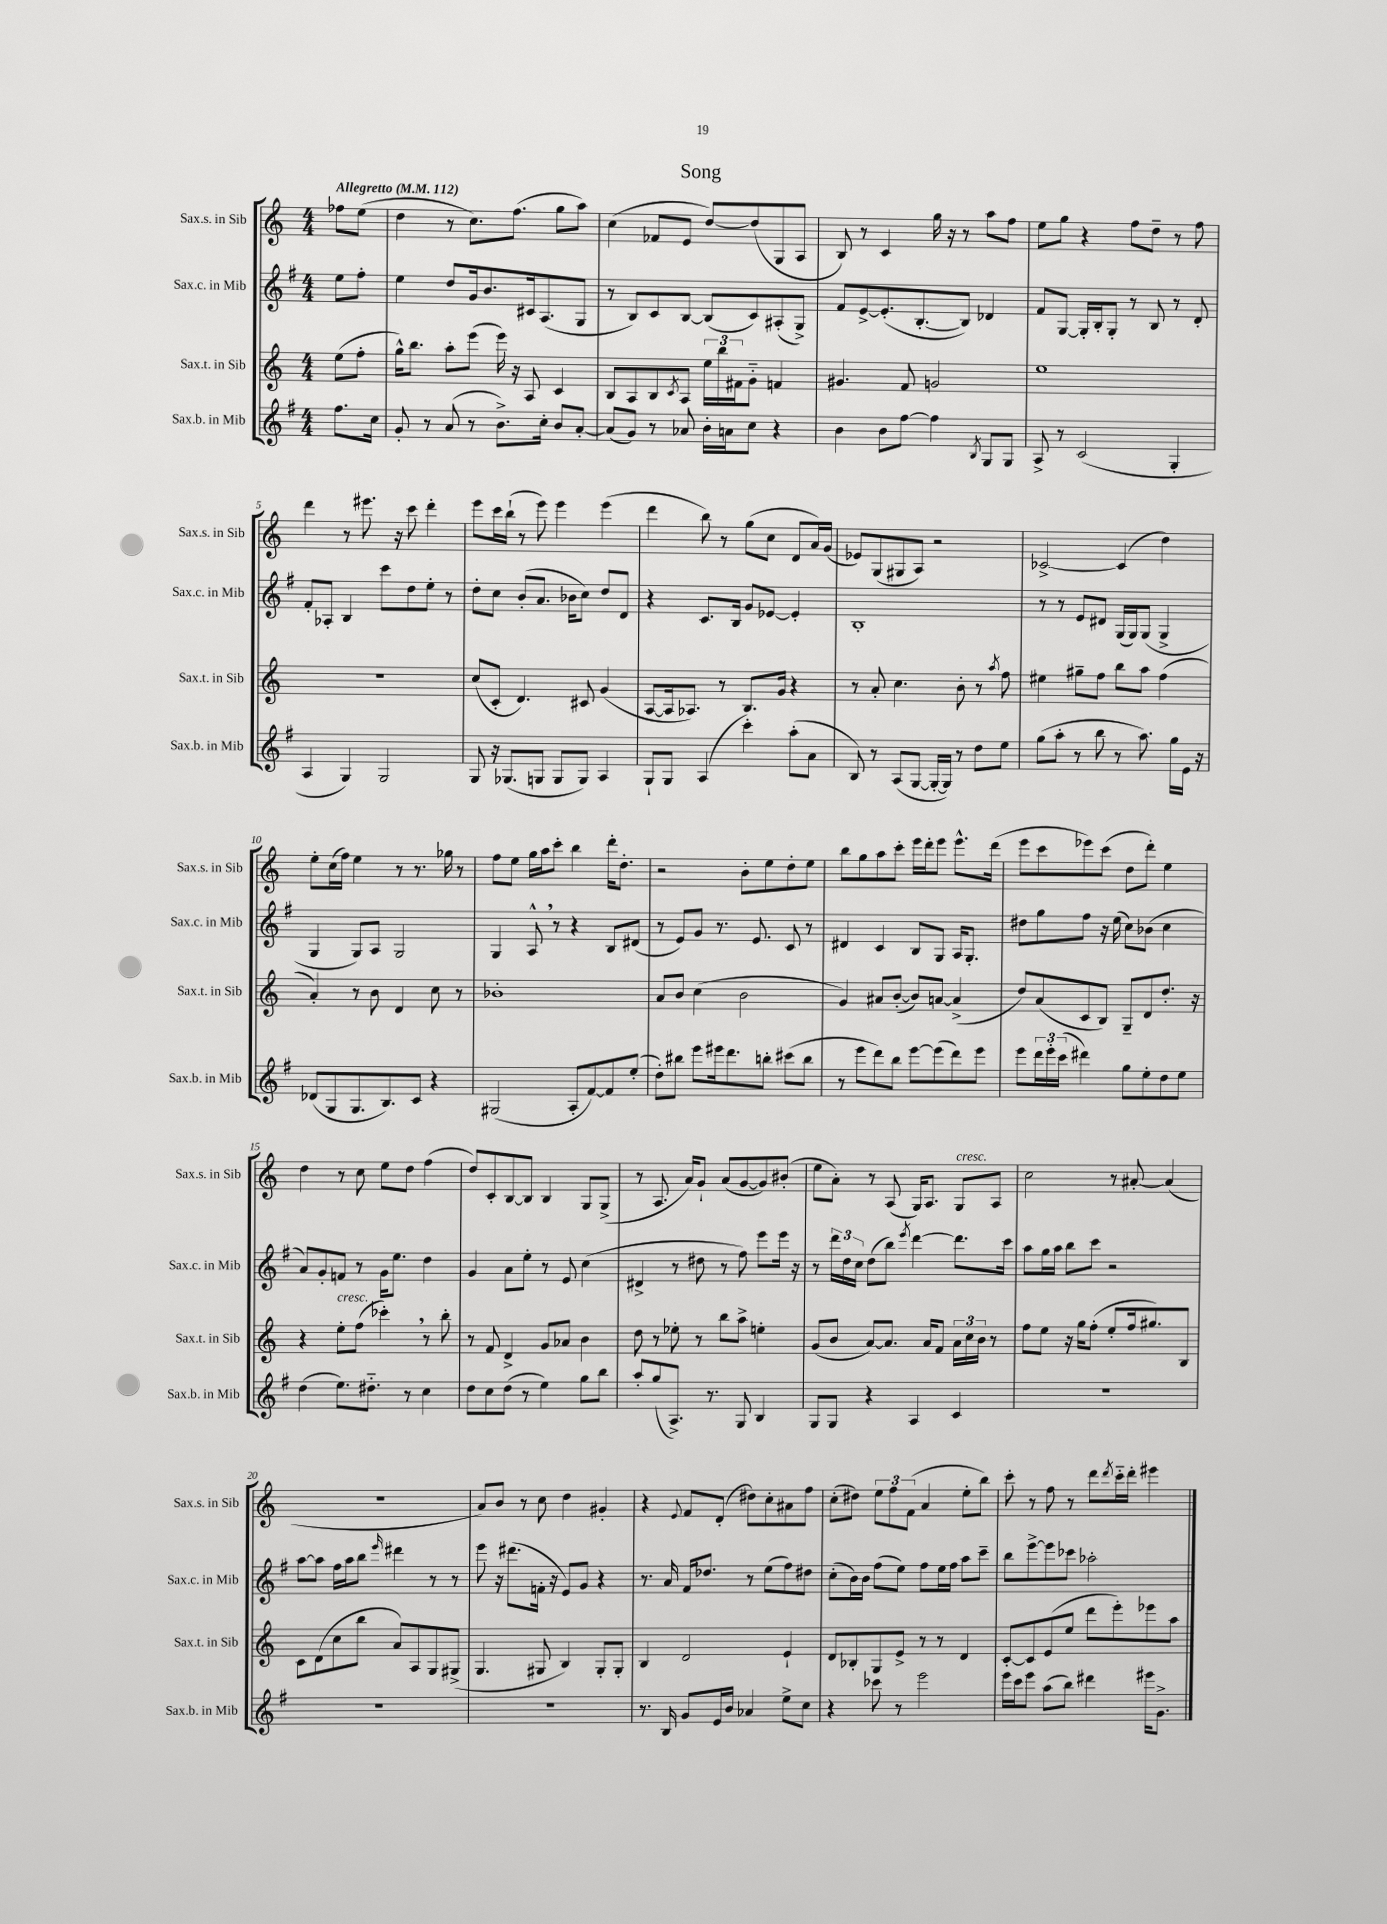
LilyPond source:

\header { title = "Song" }
<<
\new StaffGroup <<
\new Staff = "s0" \with { instrumentName = "Sax.s. in Sib" shortInstrumentName = "Sax.s. in Sib" } {
    \clef treble \key c \major \numericTimeSignature \time 4/4 \partial 4 \tempo "Allegretto" 4 = 112
    fes''8 e''8( |
    d''4 r8 c''8.) f''8.( g''8 a''8) |
    c''4( fes'8 e'8 d''8~) d''8( g8 a8 |
    b8) r8 c'4 g''16 r16 r8 a''8 f''8 |
    e''8 g''8 r4 f''8 d''8-- r8 f''8 |
    d'''4 r8 eis'''8. r16 c'''8 d'''4-. |
    e'''8 c'''16 b''16-!( r8 e'''8) e'''4 e'''4( |
    d'''4 b''8) r8 g''8( c''8 d'8 a'16) g'16( |
    ees'8) g8( gis8 a8) r2 |
    ces'2~-> ces'4( d''4) |
    e''8-. c''16( f''16) e''4 r8 r8. ges''16 r8 |
    f''8 e''8 g''16 a''16 c'''8-. b''4 d'''16-. d''8.-. |
    r2 b'8-. e''8 d''8-. e''8 |
    b''8 g''8 a''8 c'''8-. e'''16 d'''16-. e'''8 e'''8.-^ d'''16( |
    e'''8 c'''8 ees'''8) c'''8( d''8 d'''8-.) e''4 |
    d''4 r8 c''8 e''8 d''8 f''4( |
    d''8) c'8-. b8~ b8 b4 g8 g8->( |
    r8 a8. a'16) g'8-! a'8( g'8~ g'8) bis'8-.( |
    e''8 a'8-.) r8 a8( g16) a8. g8^\markup { \italic "cresc." } a8 |
    c''2 r8 ais'8~-. ais'4( |
    R1 |
    a'8) b'8 r8 c''8 d''4 gis'4-. |
    r4 \appoggiatura { e'8 } f'8 d'8-.( dis''8) c''8-. ais'8 f''8 |
    c''8-.( dis''8) \tuplet 3/2 { e''8 f''8 f'8( } a'4 e''8-. b''8) |
    c'''8-. r8 f''8 r8 d'''8 \acciaccatura { d'''8 } c'''16-_ d'''16-. eis'''4 \bar "|." |
}
\new Staff = "s1" \with { instrumentName = "Sax.c. in Mib" shortInstrumentName = "Sax.c. in Mib" } {
    \clef treble \key g \major \numericTimeSignature \time 4/4 \partial 4
    e''8 fis''8-. |
    e''4 d''8 g'16 b'8. cis'16 a8.( g8 |
    r8 b8) c'8 b8~ b8( c'8) ais8-.( g8->) |
    fis'8 e'8~-> e'8.-.( b8.~-. b8) des'4 |
    fis'8 g8~ g16-. b16-. g8-. r8 b8 r8 d'8-. |
    fis'8-. aes8-. b4 c'''8 d''8 e''8-. r8 |
    d''8-. c''8 b'8-.( a'8. bes'16 c''8) d''8 d'8 |
    r4 c'8. b16 g'8 ees'8~ ees'4-. |
    b1-. |
    r8 r8 e'8 dis'8 g16( g16) g8( g4-> |
    g4 g8) a8 g2 |
    g4 a8-^ \breathe r8 r4 b8 dis'8( |
    r8 e'8) g'8 r8. e'8. c'8 r8 |
    dis'4 c'4 b8 g8 a16 g8.-. |
    dis''8 g''8 fis''8 r16 e''16( c''8) bes'8( c''4 |
    a'8) g'8-. f'8 r8 g'16 e''8. d''4 |
    g'4 a'8 e''8-. r8 e'8 c''4( |
    dis'4-> r8 dis''8 r8 fis''8) e'''8 e'''16 r16 |
    r8 \tuplet 3/2 { d'''16 d''16 c''16 } d''8( b''8) \acciaccatura { e'''8 } d'''4~ d'''8. c'''16 |
    a''8 g''16 a''16 b''8 c'''8 r2 |
    a''8~ a''8 fis''16 a''16 b''8 \grace { e'''16 } dis'''4 r8 r8 |
    e'''8 r16 dis'''8.( f'16-. r16 e'8) g'8 r4 |
    r8. a'16 fis'16 des''8. r8 e''8( fis''8) dis''8 |
    c''8-.( b'16) b'16 fis''8( e''8) fis''8 e''16 fis''16 a''8 c'''8-- |
    b''8 e'''8~-> e'''8 ces'''8 aes''2-. \bar "|." |
}
\new Staff = "s2" \with { instrumentName = "Sax.t. in Sib" shortInstrumentName = "Sax.t. in Sib" } {
    \clef treble \key c \major \numericTimeSignature \time 4/4 \partial 4
    e''8( f''8-. |
    g''16-^) b''8. a''8-. e'''8( e'''16) r16 a8 c'4 |
    b8 a8 b8 \acciaccatura { c'8 } a8 \tuplet 3/2 { e''16 b''16 fis'16 } g'8-_ f'4 |
    gis'4. f'8 g'2 |
    e''1 |
    R1 |
    c''8( c'8-. d'4.) cis'8 g'4( |
    a8~ a16 aes8.) r8 b8. g'16 r4 |
    r8 a'8-. c''4. b'8-. r8 \acciaccatura { a''8 } f''8 |
    eis''4 gis''8-- f''8 b''8 a''8 f''4( |
    a'4-.) r8 b'8 d'4 c''8 r8 |
    bes'1-. |
    a'8 b'8 c''4( b'2 |
    g'4) ais'8 b'8~-.( b'8) a'8~ a'4->( |
    d''8) a'8( c'8 b8) g8-- d'8 d''8.-. r16 |
    r4 e''8-.^\markup { \italic "cresc." } f''8( ces'''4-.) \breathe r8 b''8-. |
    r8 f'8 d'4-> g'8 aes'8 b'4 |
    d''8 r8 ees''8-. r8 b''8 a''8-> e''4-. |
    g'8( b'8 a'8~) a'8. a'16 f'8 \tuplet 3/2 { a'16 c''16 b'16 } r8 |
    f''8 e''8 r16 g''16 f''8-.( e''8-. f''16 gis''8.) b8 |
    c'8 d'8( c''8 b''8 a'8) a8 g8 gis8->( |
    g4. gis8 b4) gis8-. gis8-. |
    b4 d'2 e'4-! |
    d'8 bes8-. g8 e'8-> r8 r8 d'4 |
    c'8~-. c'8 e'8( e''8 d'''8 e'''8-.) ees'''8 a''8 \bar "|." |
}
\new Staff = "s3" \with { instrumentName = "Sax.b. in Mib" shortInstrumentName = "Sax.b. in Mib" } {
    \clef treble \key g \major \numericTimeSignature \time 4/4 \partial 4
    fis''8. c''16 |
    g'8-. r8 a'8( r8 b'8.->) c''16-. b'8 a'8~-. |
    a'8( g'8) r8 aes'8 b'16-. a'16 c''8 r4 |
    b'4 b'8 fis''8~ fis''4 \acciaccatura { b8 } g8 g8 |
    a8-> r8 c'2( g4-. |
    a4 g4) g2 |
    g8 r16 ges8.( g8 g8 g8) a4 |
    g8-! g8 a4( c'''4-.) a''8-.( a'8 |
    b8) r8 a8( g8~ g16~-. g16) r8 d''8 e''8 |
    g''8( a''8-. r8 b''8 r8 a''8.) g''16 e'16 r16 |
    des'8( g8 g8. b8.) c'8 r4 |
    gis2( a8-. fis'8~) fis'8 e''8-.( |
    d''8-.) bis''8 e'''8 eis'''16 d'''8. b''8-. cis'''8( b''8 |
    r8 e'''8 d'''8) b''8 e'''8~ e'''8( d'''8) e'''8 |
    e'''8 \tuplet 3/2 { d'''16 e'''16-. c'''16( } dis'''4) g''8 e''8-. d''8 e''8 |
    d''4( e''8.) dis''8.-_ r8 c''4 |
    d''8 c''8 d''8( r8 e''4) g''8 b''8 |
    a''8-. g''8( a8.->) r8. g8 b4 |
    g8 g8 r4 a4 c'4 |
    R1 |
    R1 |
    R1 |
    r8. b16 g'8 e'16 b'16 aes'4 e''8-> c''8 |
    r4 ces'''8 r8 e'''2 |
    e'''16 c'''16 e'''8 a''8( b''8) dis'''4 eis'''16 g'8.-> \bar "|." |
}
>>
>>
